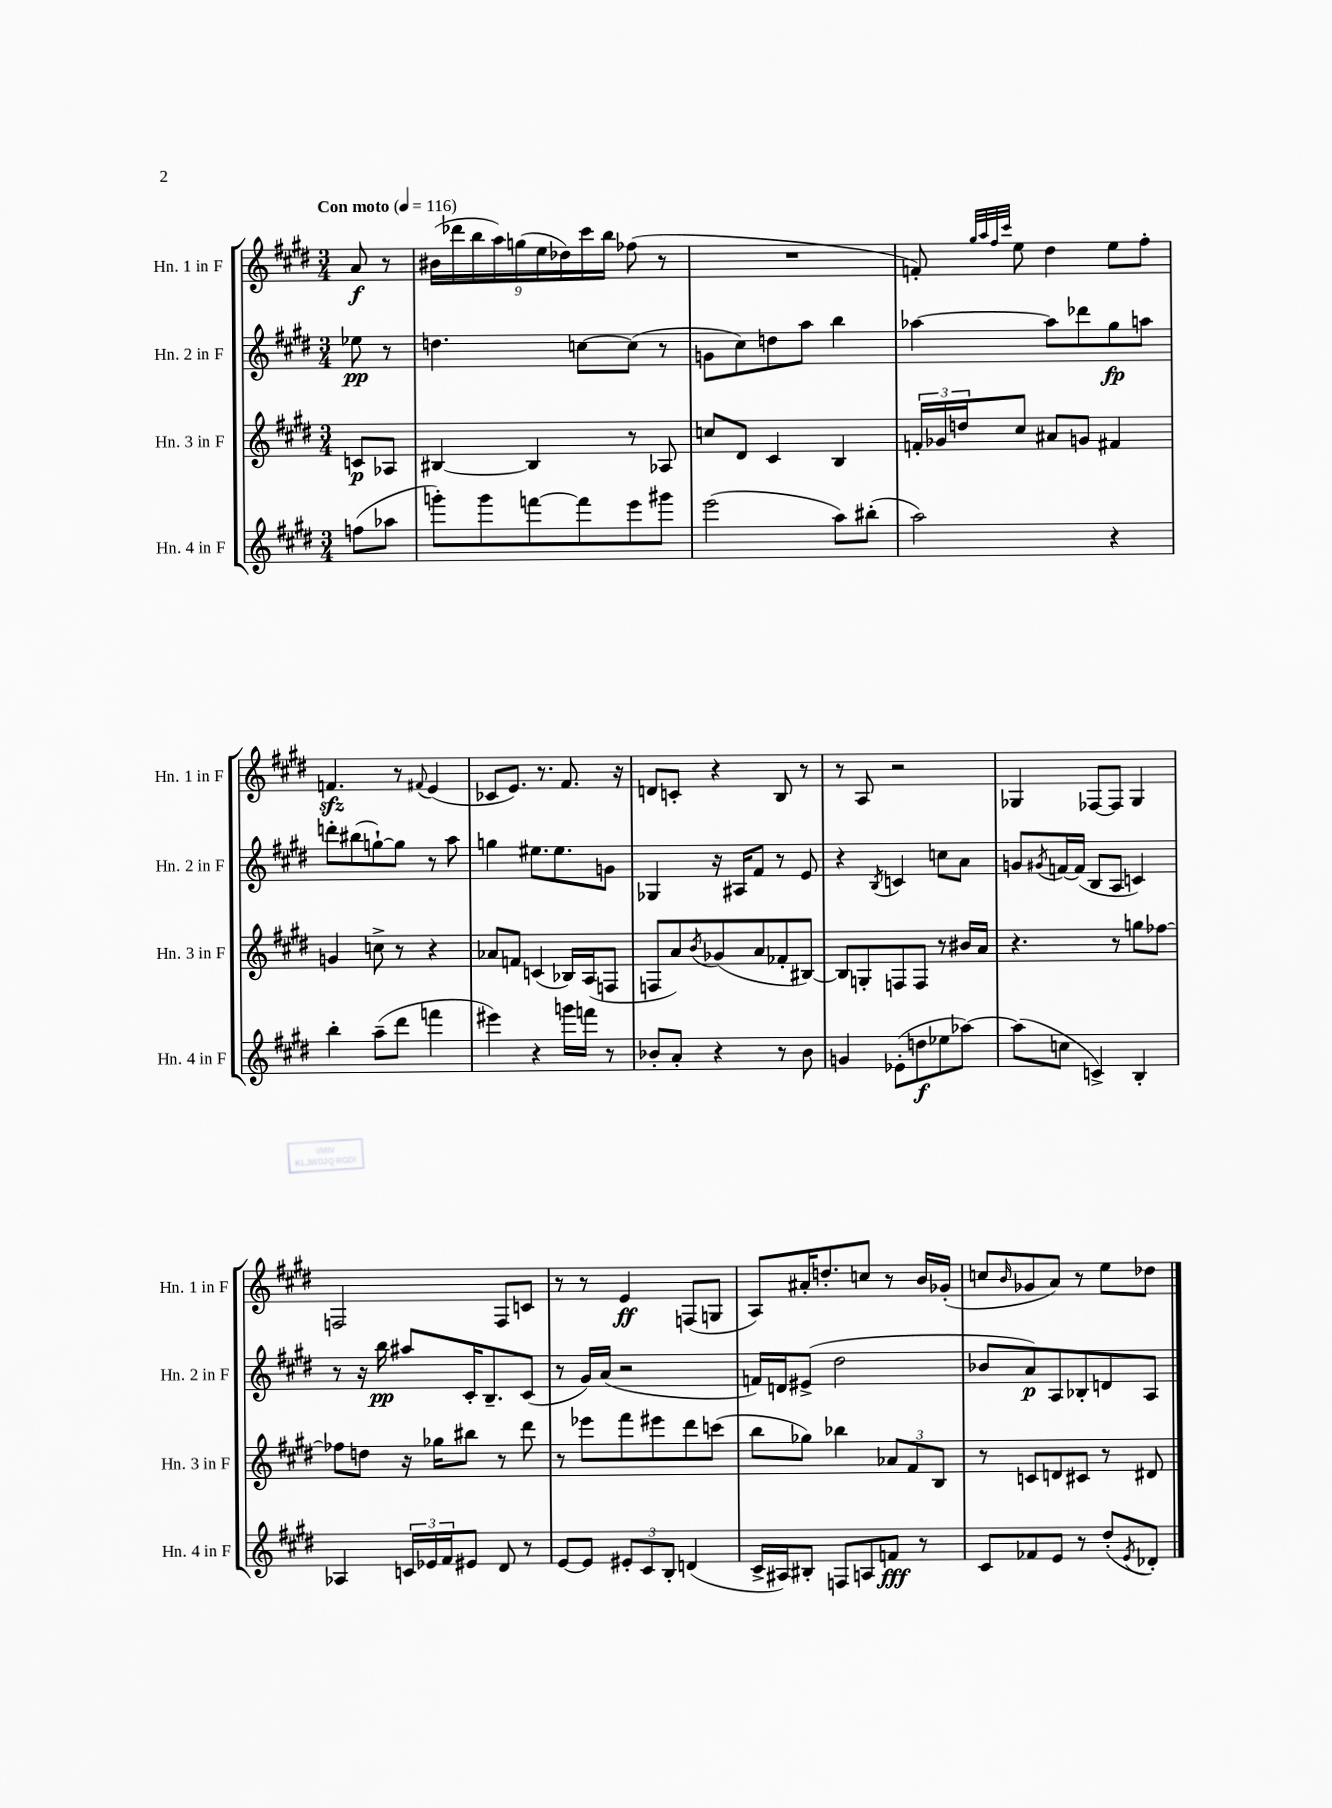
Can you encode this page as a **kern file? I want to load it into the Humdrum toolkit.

**kern	**kern	**kern	**kern
*staff4	*staff3	*staff2	*staff1
*clefG2	*clefG2	*clefG2	*clefG2
*k[f#c#g#d#]	*k[f#c#g#d#]	*k[f#c#g#d#]	*k[f#c#g#d#]
*M3/4	*M3/4	*M3/4	*M3/4
*MM116	*MM116	*MM116	*MM116
(8ff	8c	8ee-	8a
8aa-	8A-	8r	8r
=	=	=	=
8ggg')	[4B#	4.dd	(18b#
.	.	.	18ddd-
.	.	.	18bb
8ggg	.	.	.
.	.	.	18aa)
.	.	.	(18gg
[8fff	4B#]	.	.
.	.	.	18ee
.	.	.	18dd-)
8fff]	.	[8cc	.
.	.	.	18ccc#
.	.	.	18bb
8eee	8r	(8cc]	(8ff-
8ggg#	8A-	8r	8r
=	=	=	=
(2eee	8cc	8g	2.r
.	8d#	8cc#)	.
.	4c#	8dd	.
.	.	8aa	.
8aa)	4B	4bb	.
(8bb#'	.	.	.
=	=	=	=
2aa)	24f'	[4aa-	8f')
.	24g-	.	.
.	24dd	.	.
.	.	.	32qqgg#
.	.	.	32qqaa
.	.	.	32qqff#
.	.	.	32qqccc#
.	8cc#	.	8ee
.	8a#	8aa-]	4dd#
.	8g	8ddd-	.
4r	4f#	8gg#	8ee
.	.	8aa	8ff#'
=	=	=	=
4bb'	4g	8ddd'	4.f
.	.	(8bb#	.
(8aa~	8cc^	[8gg`)	.
8ddd#	8r	8gg]	8r
.	.	.	8qqf#
4fff	4r	8r	(4e
.	.	8aa	.
=	=	=	=
4eee#)	8a-	4gg	8c-
.	8f	.	8.e)
4r	(4c	8.ee#	.
.	.	.	8.r
.	.	8.ee#	.
16ggg	16B-)	.	8.f#
16fff	(16A	.	.
8r	8F	8g	.
.	.	.	16r
=	=	=	=
8b-'	8F	4G-	8d
8a'	8a)	.	8c'
.	8qb	.	.
4r	(8g-	16r	4r
.	.	16A#	.
.	8a	8f#	.
8r	8f-'	8r	8B
8b-	[8B#)	8e	8r
=	=	=	=
4g	8B#]	4r	8r
.	8G'	.	8A
.	.	8qB	.
(8e-'	8F	4c	2r
8dd	8F	.	.
8ee-	8r	8cc	.
[8aa-)	16b#	8a	.
.	16a	.	.
=	=	=	=
(8aa-]	4.r	8g	4G-
.	.	8qg#	.
8cc	.	[16f	.
.	.	(16f]	.
4c^)	.	8B	[8F-
.	8r	8A	8F-]
4B'	8gg	4c)	4G-
.	[8ff-	.	.
=	=	=	=
4A-	8ff-]	8r	2F
.	8dd	16r	.
.	.	16bb	.
24c	16r	8aa#	.
24e-	.	.	.
.	16gg-	.	.
24f#	.	.	.
8e#	8bb#	16c#'	.
.	.	8.B~	.
8d#	8r	.	8F
8r	8ddd#	(8c#	8c
=	=	=	=
[8e	8r	8r	8r
8e]	8eee-	16g#)	8r
.	.	(16a	.
12e#'	8fff#	2r	4e
12c#	.	.	.
.	8eee#	.	.
12B'	.	.	.
(4d	8ddd#	.	(8F
.	(8ccc	.	8G
=	=	=	=
16c#^	8bb	16f)	8A)
16A#)	.	16d	.
8B#'	8gg-)	(8e#^	16a#'
.	.	.	8.dd'
8F	4bb-	2dd#	.
8A	.	.	8cc
8f	12a-	.	8r
.	12f#	.	.
8r	.	.	16b
.	12B	.	.
.	.	.	(16g-'
=	=	=	=
8c#	8r	8b-	8cc
.	.	.	16qqb
8f-	8c	8a)	8g-
8e	8d	8A	8a)
8r	8c#	8B-'	8r
(8dd#'	8r	8d	8ee
8qe	.	.	.
8d-')	8d#	8A	8dd-
==	==	==	==
*-	*-	*-	*-
